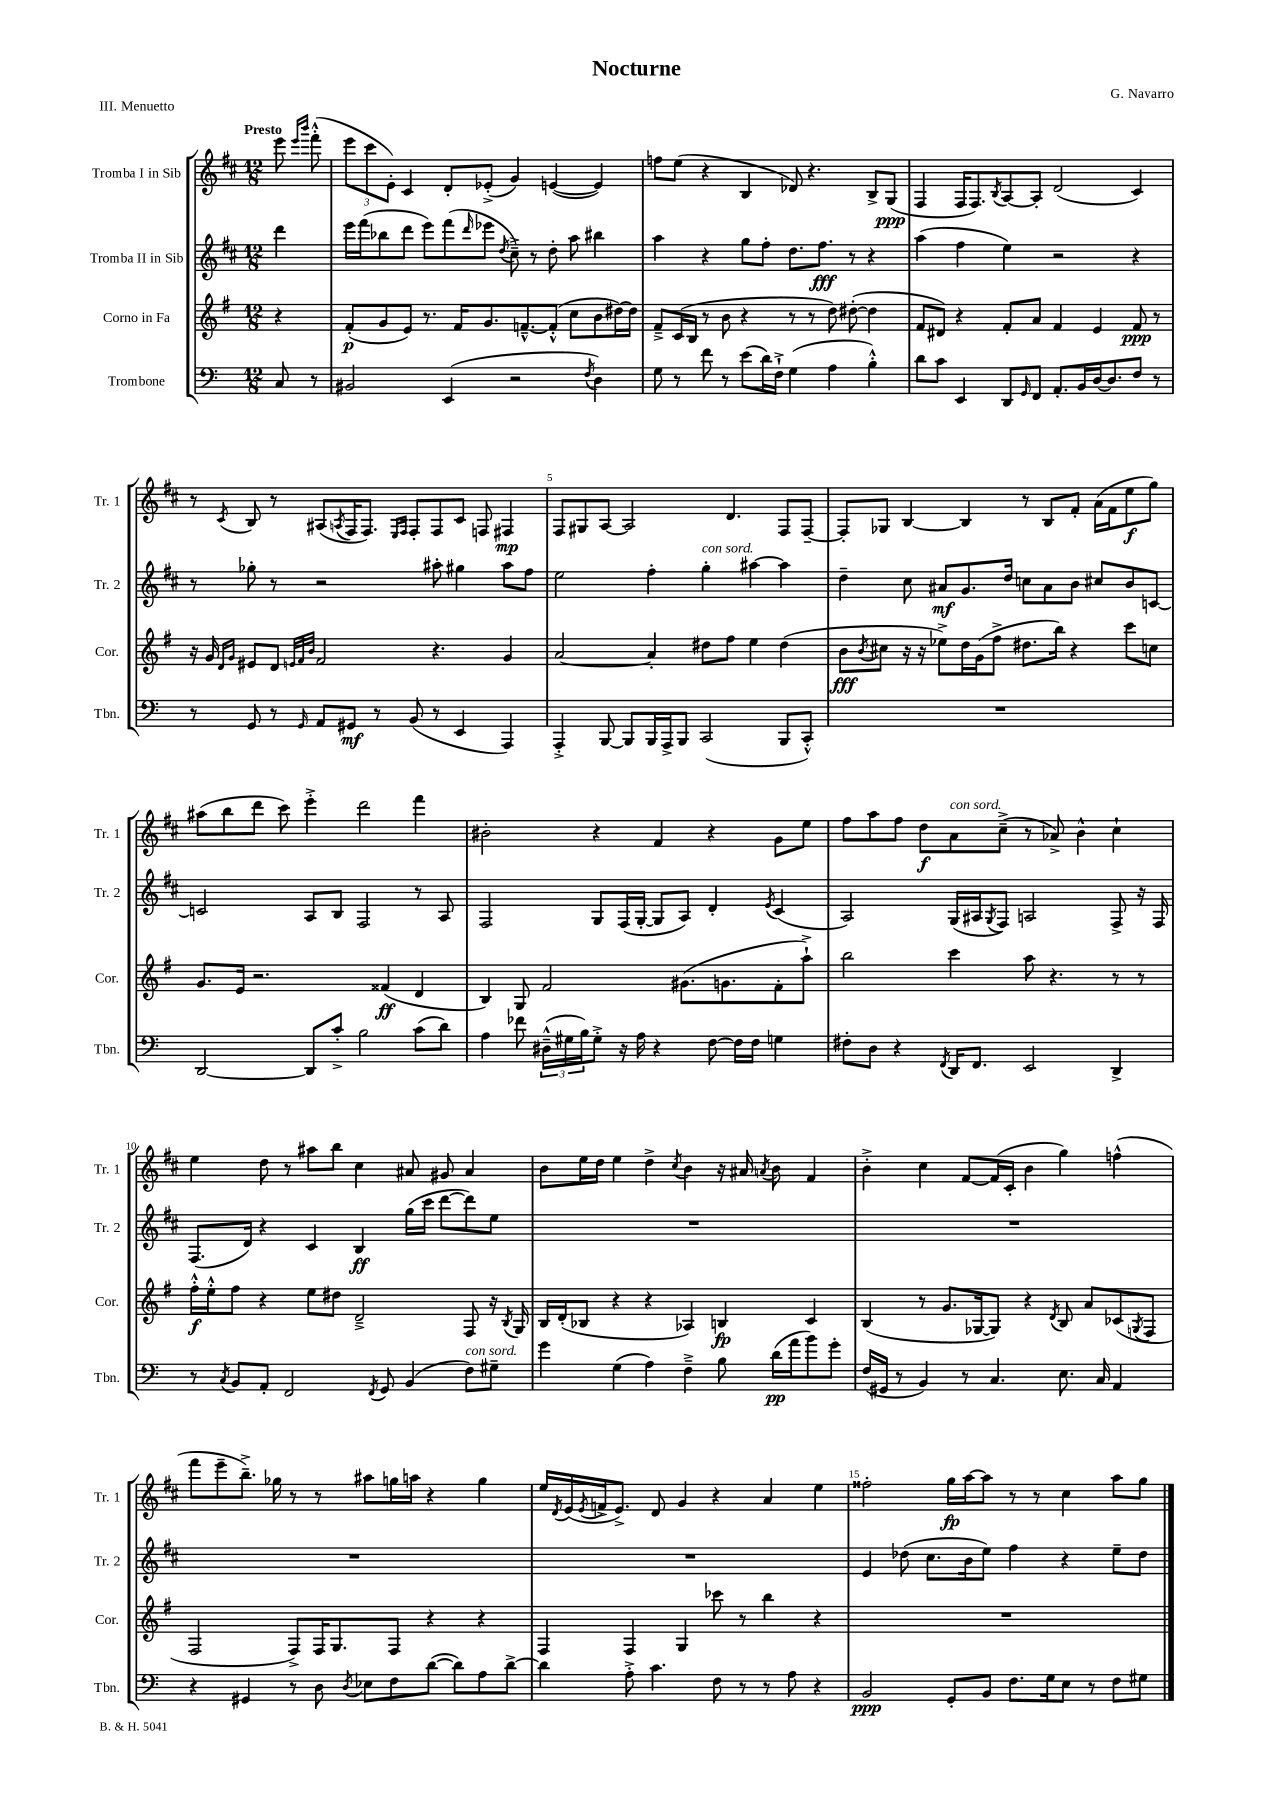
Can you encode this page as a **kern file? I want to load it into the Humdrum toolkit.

**kern	**dynam	**kern	**dynam	**kern	**dynam	**kern	**dynam
*part4	*part4	*part3	*part3	*part2	*part2	*part1	*part1
*staff4	*staff4	*staff3	*staff3	*staff2	*staff2	*staff1	*staff1
*I"Trombone	*	*I"Corno in Fa	*	*I"Tromba II in Sib	*	*I"Tromba I in Sib	*
*I'Tbn.	*	*I'Cor.	*	*I'Tr. 2	*	*I'Tr. 1	*
*clefF4	*	*clefG2	*	*clefG2	*	*clefG2	*
*k[]	*	*k[f#]	*	*k[f#c#]	*	*k[f#c#]	*
*M12/8	*	*M12/8	*	*M12/8	*	*M12/8	*
=	=	=	=	=	=	=	=
!	!	!	!	!	!	!LO:TX:a:B:t=Presto	!
8C/	.	4r	.	4ddd\	.	8eee\	.
.	.	.	.	.	.	16qqeee/LL	.
.	.	.	.	.	.	16qqbbb/JJ	.
8r	.	.	.	.	.	(8fff#'^^\	.
=1	=1	=1	=1	=1	=1	=1	=1
2BB#X/	.	(8f#'/L	p	16eee\LL	.	12eee\L	.
.	.	.	.	(16fff#\J	.	.	.
.	.	.	.	.	.	12ccc#\	.
.	.	8g/	.	8bb-X\	.	.	.
.	.	.	.	.	.	12e'\J)	.
.	.	8e/J)	.	8ddd\J	.	4c#/	.
.	.	8.r	.	8eee\L)	.	.	.
(4EE/	.	.	.	(8fff#\	.	8d'/L	.
.	.	16f#/KL	.	.	.	.	.
.	.	.	.	16qqddd/	.	.	.
.	.	8.g/	.	8eee-X\J	.	(8e-X'^/J	.
.	.	.	.	8qdd/	.	.	.
2r	.	.	.	8cc#~^\)	.	4g/)	.
.	.	[8.fn~^^/	.	.	.	.	.
.	.	.	.	8r	.	.	.
.	.	(8f'^^/J]	.	8dd'\	.	([4en/	.
.	.	8cc\L	.	8aa\	.	.	.
8qF/	.	.	.	.	.	.	.
4D\)	.	8b\	.	4bb#X\	.	4e/])	.
.	.	[16dd#X\L)	.	.	.	.	.
.	.	16dd#\JJ]	.	.	.	.	.
=2	=2	=2	=2	=2	=2	=2	=2
8G\	.	8f#~^/L	.	4aa\	.	8ffn\L	.
8r	.	(16c/L	.	.	.	(8ee\J	.
.	.	16B/JJ	.	.	.	.	.
8f\	.	8r	.	4r	.	4r	.
8r	.	8b\	.	.	.	.	.
(8e\L	.	4r	.	8gg\L	.	4B/	.
16d\L)	.	.	.	8ff#'\J	.	.	.
16F`^\JJ	.	.	.	.	.	.	.
(4G\	.	8r	.	8.dd\L	.	8d-X/)	.
.	.	8r	.	.	.	4.r	.
.	.	.	.	8.ff#\J	fff	.	.
4A\	.	8dd\)	.	.	.	.	.
.	.	([8dd#X'\	.	8r	.	.	.
4B'^^\)	.	4dd#\]	.	4r	.	8B^/L	.
.	.	.	.	.	.	(8G/J	ppp
=3	=3	=3	=3	=3	=3	=3	=3
8d\L	.	8f#/L	.	(4aa\	.	4F#/	.
8c\J	.	8d#X/J)	.	.	.	.	.
4EE/	.	4r	.	4ff#\	.	16F#/KL	.
.	.	.	.	.	.	8.F#/)	.
.	.	.	.	.	.	8qB/	.
8DD/L	.	8f#'/L	.	4ee\)	.	[8A/	.
16qqGG/	.	.	.	.	.	.	.
8FF/J	.	8a/J	.	.	.	8A'/J]	.
8.AA'/L	.	4f#/	.	2r	.	(2d/	.
16BB/L	.	.	.	.	.	.	.
[16D/J	.	4e/	.	.	.	.	.
8.D/]	.	.	.	.	.	.	.
8F/J	.	8f#/	ppp	4r	.	4c#/)	.
8r	.	8r	.	.	.	.	.
!!LO:LB:g=z
=4	=4	=4	=4	=4	=4	=4	=4
8r	.	16r	.	8r	.	8r	.
.	.	16g/	.	.	.	.	.
.	.	16qqd/LL	.	.	.	.	.
.	.	16qqg/JJ	.	.	.	8qc#/	.
8GG/	.	8e#X/L	.	8gg-X'\	.	8B/	.
8r	.	8d/J	.	8r	.	8r	.
.	.	32qqen/LLL	.	.	.	.	.
.	.	32qqf#/	.	.	.	.	.
16qqGG/	.	32qqb/JJJ	.	.	.	.	.
8AA/L	.	2f#/	.	2r	.	(8A#X/L	.
.	.	.	.	.	.	8qAn/	.
8GG#X/J	mf	.	.	.	.	16F#/K	.
.	.	.	.	.	.	8.F#/J)	.
8r	.	.	.	.	.	.	.
.	.	.	.	.	.	16qqE/LL	.
.	.	.	.	.	.	16qqF#/JJ	.
(8BB/	.	.	.	.	.	8F#'/L	.
8r	.	4.r	.	8aa#X'\	.	8F#/	.
4EE/	.	.	.	4gg#X\	.	8c#/J	.
.	.	.	.	.	.	8Fn/	.
4AAA/)	.	4g/	.	8aa#\L	.	4F#X/	mp
.	.	.	.	8ff#\J	.	.	.
=5	=5	=5	=5	=5	=5	=5	=5
4AAA'^/	.	[2a/	.	2ee\	.	8F#/L	.
.	.	.	.	.	.	8G#X/	.
[8BBB/	.	.	.	.	.	[8A/J	.
8BBB/L]	.	.	.	.	.	2A/]	.
16BBB/L	.	4a'/]	.	4ff#'\	.	.	.
16AAA^/J	.	.	.	.	.	.	.
8BBB/J	.	.	.	.	.	.	.
!	!	!	!	!LO:TX:a:i:t=con sord.	!	!	!
(2CC/	.	8dd#X\L	.	4gg'\	.	.	.
.	.	8ff#\J	.	.	.	4.d/	.
.	.	4ee\	.	[4aa#X\	.	.	.
8BBB/L	.	(4dd#\	.	4aa#\]	.	8F#/L	.
8CC'^^/J)	.	.	.	.	.	[8F#~/J	.
=6	=6	=6	=6	=6	=6	=6	=6
1.r	.	8b\L	fff	4dd~\	.	8F#'/L]	.
.	.	8qb/	.	.	.	.	.
.	.	8cc#X\J	.	.	.	8G-X/J	.
.	.	16r	.	8cc#\	.	[4B/	.
.	.	16r	.	.	.	.	.
.	.	8ee-X^\L)	.	8a#X/L	mf	.	.
.	.	16dd\L	.	8.g/	.	4B/]	.
.	.	(16g\J	.	.	.	.	.
.	.	8ff#^\J	.	.	.	.	.
.	.	.	.	16dd/Jk	.	.	.
.	.	8.dd#X\L	.	8ccn\L	.	8r	.
.	.	.	.	8a#\	.	8B/L	.
.	.	16bb\Jk)	.	.	.	.	.
.	.	4r	.	8b\J	.	8f#'/J	.
.	.	.	.	8cc#X/L	.	(16a\LL	.
.	.	.	.	.	.	16f#\J	.
.	.	8ccc\L	.	8b/	.	8ee\	f
.	.	8ccn\J	.	[8cn/J	.	8gg\J)	.
!!LO:LB:g=z
=7	=7	=7	=7	=7	=7	=7	=7
[2DD/	.	8.g/L	.	2cn/]	.	(8aa#X\L	.
.	.	.	.	.	.	8bb\	.
.	.	16e/Jk	.	.	.	.	.
.	.	2.r	.	.	.	8ddd\J	.
.	.	.	.	.	.	8ccc#\)	.
8DD/L]	.	.	.	8A/L	.	4eee'^\	.
8c'^/J	.	.	.	8B/J	.	.	.
2B\	.	.	.	2F#/	.	2ddd\	.
.	.	(4f##X/	ff	.	.	.	.
(8c\L	.	4d/	.	8r	.	4fff#\	.
8d\J)	.	.	.	8A/	.	.	.
=8	=8	=8	=8	=8	=8	=8	=8
4A\	.	4B/)	.	2F#/	.	2b#X'\	.
8f-X\	.	8G/	.	.	.	.	.
(24D#X~^^\LL	.	2f#/	.	.	.	.	.
24G#X\	.	.	.	.	.	.	.
24B\J)	.	.	.	.	.	.	.
8G#'^\J	.	.	.	8G/L	.	4r	.
16r	.	.	.	(16F#/L	.	.	.
16A\	.	.	.	[16G'/JJ	.	.	.
4r	.	.	.	8G/L]	.	4f#/	.
.	.	(8.g#X\L	.	8A/J)	.	.	.
[8F\	.	.	.	4d'/	.	4r	.
.	.	8.gn\	.	.	.	.	.
16F\LL]	.	.	.	.	.	.	.
16F\JJ	.	.	.	.	.	.	.
.	.	.	.	8qe/	.	.	.
4Gn\	.	8f#'\	.	(4c#/	.	8g\L	.
.	.	8aa`^\J)	.	.	.	8ee\J	.
=9	=9	=9	=9	=9	=9	=9	=9
8F#X'\L	.	2bb\	.	2A/)	.	8ff#\L	.
8D\J	.	.	.	.	.	8aa\	.
4r	.	.	.	.	.	8ff#\J	.
.	.	.	.	.	.	8dd\L	f
8qFF/	.	.	.	.	.	.	.
!	!	!	!	!	!	!LO:TX:a:i:t=con sord.	!
16DD/KL	.	4ccc\	.	(16G/LL	.	8a\	.
8.FF/J	.	.	.	16A#X/J	.	.	.
.	.	.	.	8qG/	.	.	.
.	.	.	.	8F#/J)	.	(8cc#~^\J	.
2EE/	.	8aa\	.	2An/	.	8r	.
.	.	4.r	.	.	.	8a-X^/)	.
.	.	.	.	.	.	4b^^\	.
4DD^/	.	8r	.	8F#^/	.	4cc#`\	.
.	.	8r	.	16r	.	.	.
.	.	.	.	16F#/	.	.	.
!!LO:LB:g=z
=10	=10	=10	=10	=10	=10	=10	=10
8r	.	16ff#'^^\LL	f	(8.F#/L	.	4ee\	.
.	.	16ee'^^\J	.	.	.	.	.
8qC/	.	.	.	.	.	.	.
8BB/L	.	8ff#\J	.	.	.	.	.
.	.	.	.	16d/Jk)	.	.	.
8AA'/J	.	4r	.	4r	.	8dd\	.
2FF/	.	.	.	.	.	8r	.
.	.	8ee\L	.	4c#/	.	8aa#X\L	.
.	.	8dd#X\J	.	.	.	8bb\J	.
.	.	2d~^/	.	4B/	ff	4cc#\	.
8qFF/	.	.	.	.	.	.	.
8GG/	.	.	.	.	.	.	.
(4BB/	.	.	.	(16gg\LL	.	8a#X/	.
.	.	.	.	16ccc#\JJ	.	.	.
.	.	.	.	[8ddd\L	.	8g#X/	.
!LO:TX:a:i:t=con sord.	!	!	!	!	!	!	!
8F\L)	.	8F#/	.	8ddd\])	.	4a#/	.
8G#X~\J	.	16r	.	8ee\J	.	.	.
.	.	8qB/	.	.	.	.	.
.	.	16G/	.	.	.	.	.
=11	=11	=11	=11	=11	=11	=11	=11
4g\	.	16B/LL	.	1.r	.	8b\L	.
.	.	(16d'/J	.	.	.	.	.
.	.	8B-X/J	.	.	.	16ee\L	.
.	.	.	.	.	.	16dd\JJ	.
(4G\	.	4r	.	.	.	4ee\	.
4A\)	.	4r	.	.	.	4dd^\	.
.	.	.	.	.	.	8qcc#/	.
4F~^\	.	4A-X/)	.	.	.	4b\	.
8B\	.	4Bn/	fp	.	.	16r	.
.	.	.	.	.	.	16a#X/	.
.	.	.	.	.	.	8qan/	.
(16d\LL	pp	.	.	.	.	8b\	.
16a\J	.	.	.	.	.	.	.
8b\)	.	4c/	.	.	.	4f#/	.
8g'\J	.	.	.	.	.	.	.
=12	=12	=12	=12	=12	=12	=12	=12
(16F/LL	.	(4B/	.	1.r	.	4b'^\	.
16GG#X/JJ	.	.	.	.	.	.	.
8r	.	.	.	.	.	.	.
4BB/)	.	8r	.	.	.	4cc#\	.
.	.	8.g/L	.	.	.	.	.
8r	.	.	.	.	.	[8f#/L	.
.	.	[16G-X/k	.	.	.	.	.
4.C/	.	8G-/J])	.	.	.	(16f#/L]	.
.	.	.	.	.	.	16c#'/JJ	.
.	.	4r	.	.	.	4b\	.
.	.	8qd/	.	.	.	.	.
8.E\	.	8B/	.	.	.	4gg\)	.
.	.	8a/L	.	.	.	.	.
16C/	.	.	.	.	.	.	.
4AA/	.	(8c-X/	.	.	.	(4ffn^^\	.
.	.	8qGn/	.	.	.	.	.
.	.	8F#/J	.	.	.	.	.
!!LO:LB:g=z
=13	=13	=13	=13	=13	=13	=13	=13
4r	.	2F#/	.	1.r	.	8fff#\L	.
.	.	.	.	.	.	8eee~\	.
4GG#X/	.	.	.	.	.	8.bb~^\J)	.
.	.	.	.	.	.	16gg-X\	.
8r	.	8F#^/L)	.	.	.	8r	.
8D\	.	16F#/K	.	.	.	8r	.
.	.	8.G/	.	.	.	.	.
8qD/	.	.	.	.	.	.	.
8E-X\L	.	.	.	.	.	8aa#X\L	.
8F\	.	8F#/J	.	.	.	16ggn\L	.
.	.	.	.	.	.	16aan\JJ	.
([8d\J	.	4r	.	.	.	4r	.
8d\L])	.	.	.	.	.	.	.
8A\	.	4r	.	.	.	4gg\	.
[8d^\J	.	.	.	.	.	.	.
=14	=14	=14	=14	=14	=14	=14	=14
4d\]	.	4F#/	.	1.r	.	16ee/LL	.
.	.	.	.	.	.	8qd/	.
.	.	.	.	.	.	(16e/	.
.	.	.	.	.	.	8qe/	.
.	.	.	.	.	.	16fn^/J	.
.	.	.	.	.	.	8.e^/J)	.
8A'^\	.	4F#/	.	.	.	.	.
4.c\	.	.	.	.	.	8d/	.
.	.	4G/	.	.	.	4g/	.
8F\	.	8ccc-X\	.	.	.	4r	.
8r	.	8r	.	.	.	.	.
8r	.	4bb\	.	.	.	4a/	.
8A\	.	.	.	.	.	.	.
4r	.	4r	.	.	.	4ee\	.
=15	=15	=15	=15	=15	=15	=15	=15
2BB/	ppp	1.r	.	4e/	.	2ff##X'\	.
.	.	.	.	(8dd-X\	.	.	.
.	.	.	.	8.cc#\L	.	.	.
8GG'/L	.	.	.	.	.	16gg\LL	fp
.	.	.	.	16b\k	.	[16aa\J	.
8BB/J	.	.	.	8ee\J)	.	8aa\J]	.
8.F\L	.	.	.	4ff#\	.	8r	.
.	.	.	.	.	.	8r	.
16G\k	.	.	.	.	.	.	.
8E\J	.	.	.	4r	.	4cc#\	.
8r	.	.	.	.	.	.	.
8F\L	.	.	.	8ee~\L	.	8aa\L	.
8G#X\J	.	.	.	8dd-\J	.	8gg\J	.
==	==	==	==	==	==	==	==
*-	*-	*-	*-	*-	*-	*-	*-
